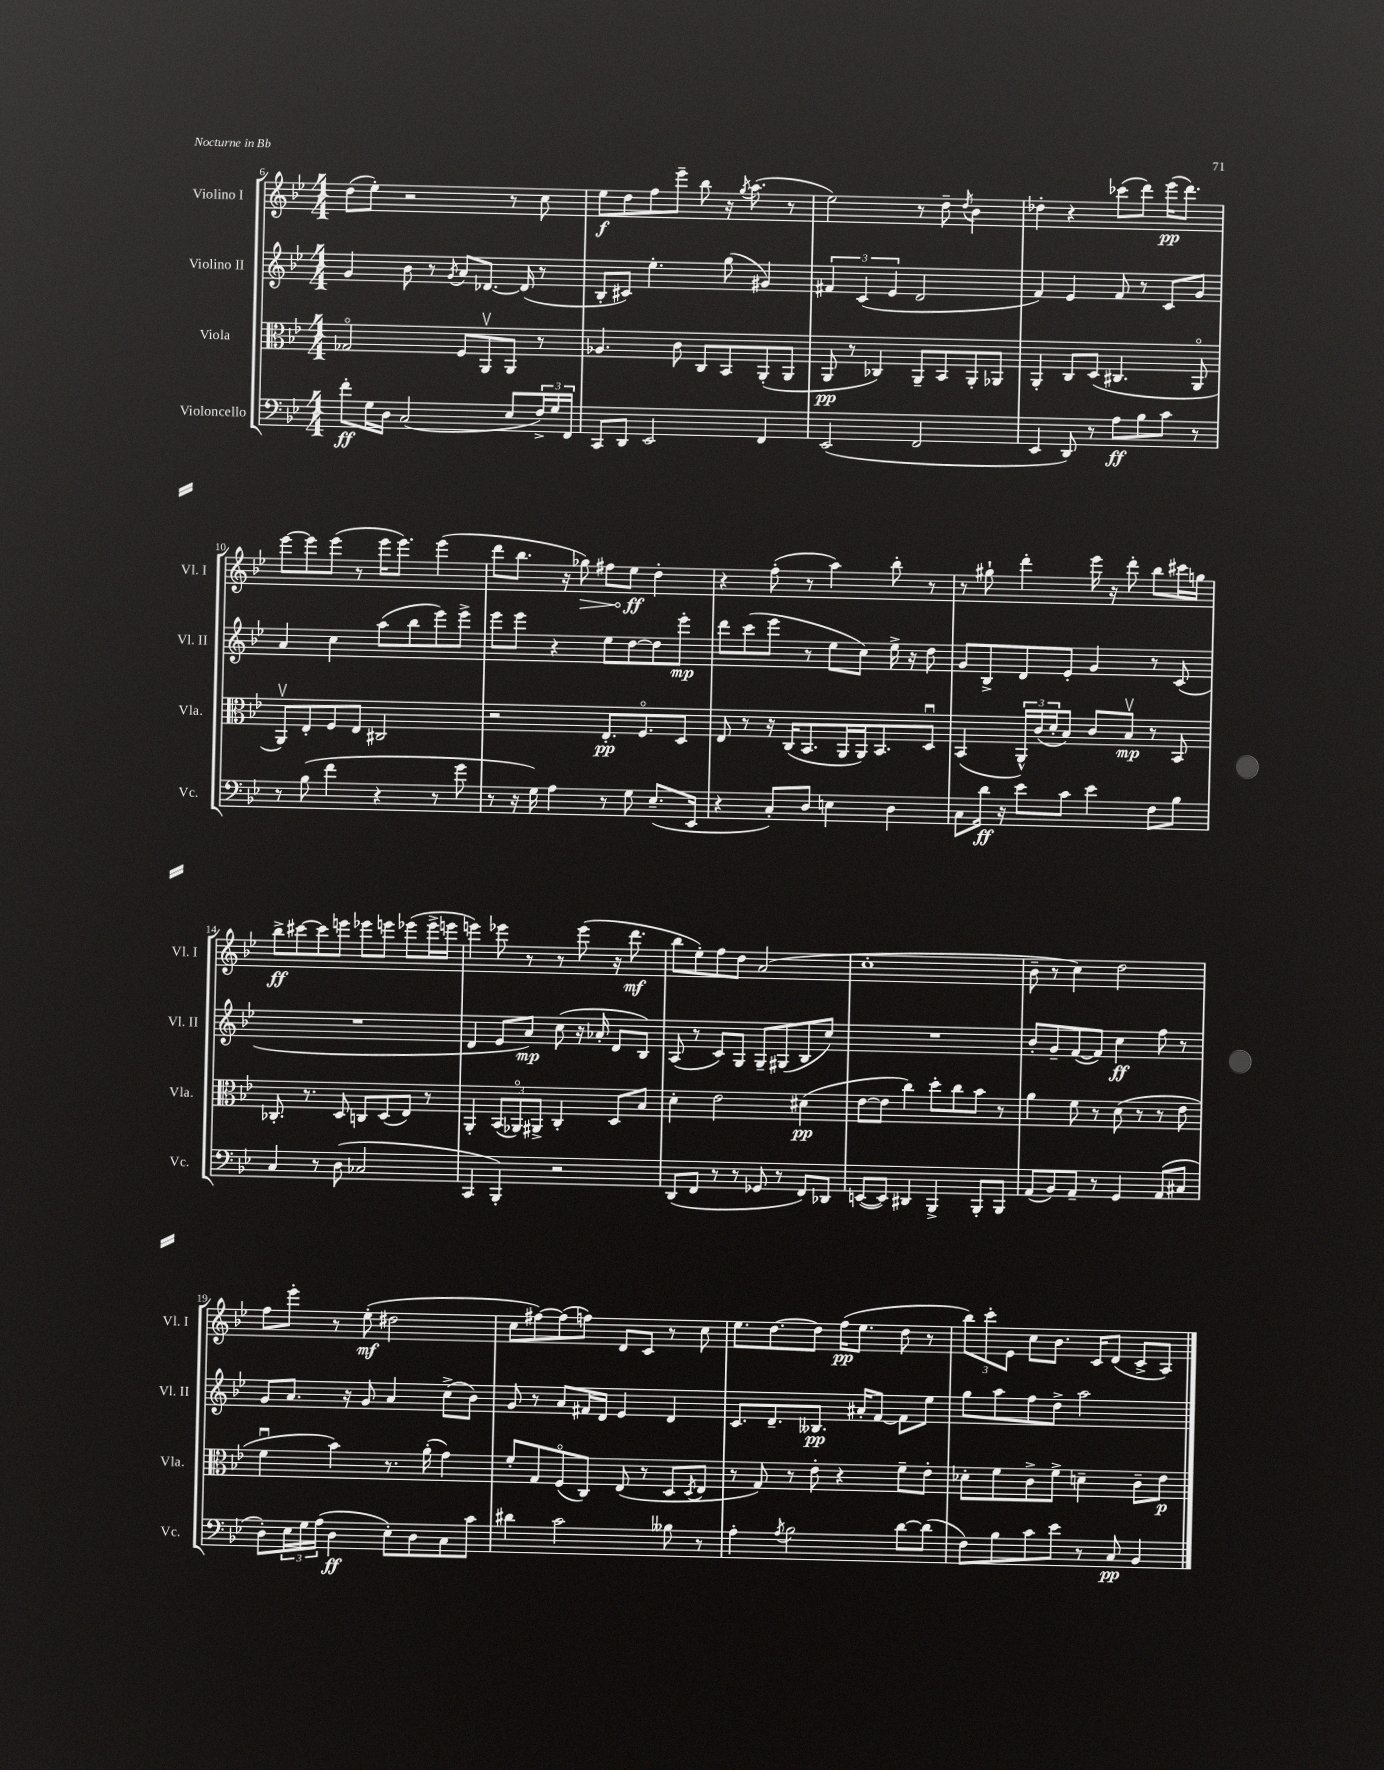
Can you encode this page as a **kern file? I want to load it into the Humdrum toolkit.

**kern	**kern	**kern	**kern
*staff4	*staff3	*staff2	*staff1
*clefF4	*clefC3	*clefG2	*clefG2
*k[b-e-]	*k[b-e-]	*k[b-e-]	*k[b-e-]
*M4/4	*M4/4	*M4/4	*M4/4
8f'	2G-o	4g	(8dd
16G	.	.	8ee-')
16D	.	.	.
(2C	.	8b-	2r
.	.	8r	.
.	.	8qg	.
.	8F	8a	.
.	8AAv	[8.d-	.
8E-	8AA	.	8r
.	.	(16d-]	.
24F^)	8r	8r	8cc
24G	.	.	.
24FF	.	.	.
=	=	=	=
8CC	4.A-	8B-'	8ee-
8DD	.	8c#)	8dd
2EE-	.	4.ee-'	8ff
.	8c	.	8eee-~
.	8C	.	8bb-
.	8BB-	(8gg	16r
.	.	.	8qgg
.	.	.	(8.aa
4FF	(8AA'	4g#)	.
.	8AA	.	8r
=	=	=	=
(2EE-	8AA	6f#	2ee-)
.	8r	.	.
.	.	(6c	.
.	4C-)	.	.
.	.	6e-	.
2FF	8AA~	2d	8r
.	8BB-	.	8dd~
.	.	.	8qdd
.	8AA'	.	4b-
.	8AA-	.	.
=	=	=	=
4EE-	4AA'	4f)	4dd-'
8DD)	8C	4e-	4r
8r	(8D	.	.
8A	4.C#	8f	(8ccc-
8B-	.	8r	8ddd)
8c	.	8c	(16eee-
.	.	.	8.ddd)
8r	8AAo	8g	.
=	=	=	=
8r	8AAv)	4a	[8eee-
(8B-	8E-'	.	8eee-]
4f	8F	4cc	(8eee-
.	8E-	.	8r
4r	2C#	(8aa	16eee-
.	.	.	8.eee-)
.	.	8bb-	.
8r	.	8eee-)	(4eee-
8g	.	8eee-^	.
=	=	=	=
8r	2r	8eee-	8ddd
16r	.	8eee-	8.bb-
16G)	.	.	.
4A	.	4r	.
.	.	.	16r
.	.	.	8gg-)
8r	8.E-'	8ee-	8ff#
8G	.	[8dd	8ee-
.	8.Fo	.	.
(8.E-~	.	8dd]	4dd'
.	8D	8eee-'	.
16EE-	.	.	.
=	=	=	=
4r	8E-	8ddd	4r
.	8r	(8ccc	.
8C')	16r	8eee-	(8ff'
.	(16C	.	.
8D	8.BB-	8r	8r
4E	.	8ee-	4aa)
.	16AA	.	.
.	16AA)	8cc)	.
.	8.BB-	.	.
4D	.	16ee-^	8bb-'
.	.	16r	.
.	8Du	8dd	8r
=	=	=	=
8C	(4BB-	8g	8r
16d	.	8B-^	8gg#`
16r	.	.	.
8e-	24AA^^)	8d	4ddd'
.	(24c	.	.
.	24d'	.	.
8c	8B-)	8e-'	.
4e-	8c	4g	16eee-
.	.	.	16r
.	8B-v	.	8ddd'
8F	8r	8r	8bb-
8B-	8BB-	(8c	16ccc#
.	.	.	16gg
=	=	=	=
4C	8.C-'	1r	8bb-^
.	.	.	[8ccc#
.	8.r	.	.
8r	.	.	8ccc#]
(8D	8D	.	8eee
2C-	8C	.	8eee-
.	(8D	.	8eee
.	8E-)	.	(8eee-
.	8r	.	16eee-^
.	.	.	16eee
=	=	=	=
4CC	4AA'	4d	4eee)
4BBB-')	(12BB-	8e-	8eee-
.	12AA-o)	.	.
.	.	8a)	8r
.	12AA#^	.	.
2r	4C'	(8cc	8r
.	.	16r	(8eee-
.	.	16a-'	.
.	8D	8d	16r
.	.	.	8.ddd
.	8B-	8B-)	.
=	=	=	=
(8DD	4d'	(8A	8bb-
8FF	.	8r	8ee-')
8r	2e-	8c)	8ff
8r	.	8G	8dd
8GG-	.	8G~	(2a
8r	.	(8G#	.
8FF)	(4d#	8B-	.
8DD-	.	8cc)	.
=	=	=	=
([8EE	[8e-	1r	1cc'
8EE])	8e-]	.	.
4DD#	4cc)	.	.
4BBB-^	8dd'	.	.
.	8cc	.	.
8BBB-'	8b-	.	.
8BBB-	8r	.	.
=	=	=	=
(8AA	4a	8b-'	8b-~
8BB-)	.	8g~	8r
8AA~	8f	([8f	4cc)
8r	8r	8f])	.
4GG	(8d	4cc	2dd
.	8r	.	.
(8AA	8r	8ff	.
8C#	8e-	8r	.
=	=	=	=
8D')	4fu	8g	8ff
24E-	.	8.a	8eee-'
24G	.	.	.
(24A	.	.	.
4D	4b-)	.	8r
.	.	16r	.
.	.	8g	(8ee-'
8E-')	8.r	4a	2dd#
8D	.	.	.
.	(16a'	.	.
8C	4g)	(8cc^	.
8c	.	8b-)	.
=	=	=	=
4d#	8f'	8g	8cc
.	8G	8r	[8ff#)
2c	(8Fo	8a	(8ff#]
.	8C)	16f#	8ff)
.	.	16d	.
.	(8E-	4e-	8d
.	8r	.	8c
8B--	8D	4d	8r
.	8qD	.	.
8r	8E-	.	8cc
=	=	=	=
4A'	8r	8.c	8.ee-
.	8G)	.	.
.	.	8.d~	[8.dd
8qA	.	.	.
2B-	8r	.	.
.	8e-'	8.B--	8dd]
.	4r	.	(16ff
.	.	16a#'	8.ee-
.	.	[8f	.
[8d	8f~	8f]	8dd
(8d]	8e-'	8ee-	8r
=	=	=	=
8F)	8d-'	8gg	12bb-)
.	.	.	12ccc'
8B-	8f	8aa	.
.	.	.	12e-
8c	8c^	8ff	8cc
8e-	8f^	8dd^	8.b-
8r	4d~	2aa	.
.	.	.	16c
8C	.	.	(8d
4BB-	8c~	.	8c^
.	8e-	.	8A)
==	==	==	==
*-	*-	*-	*-
